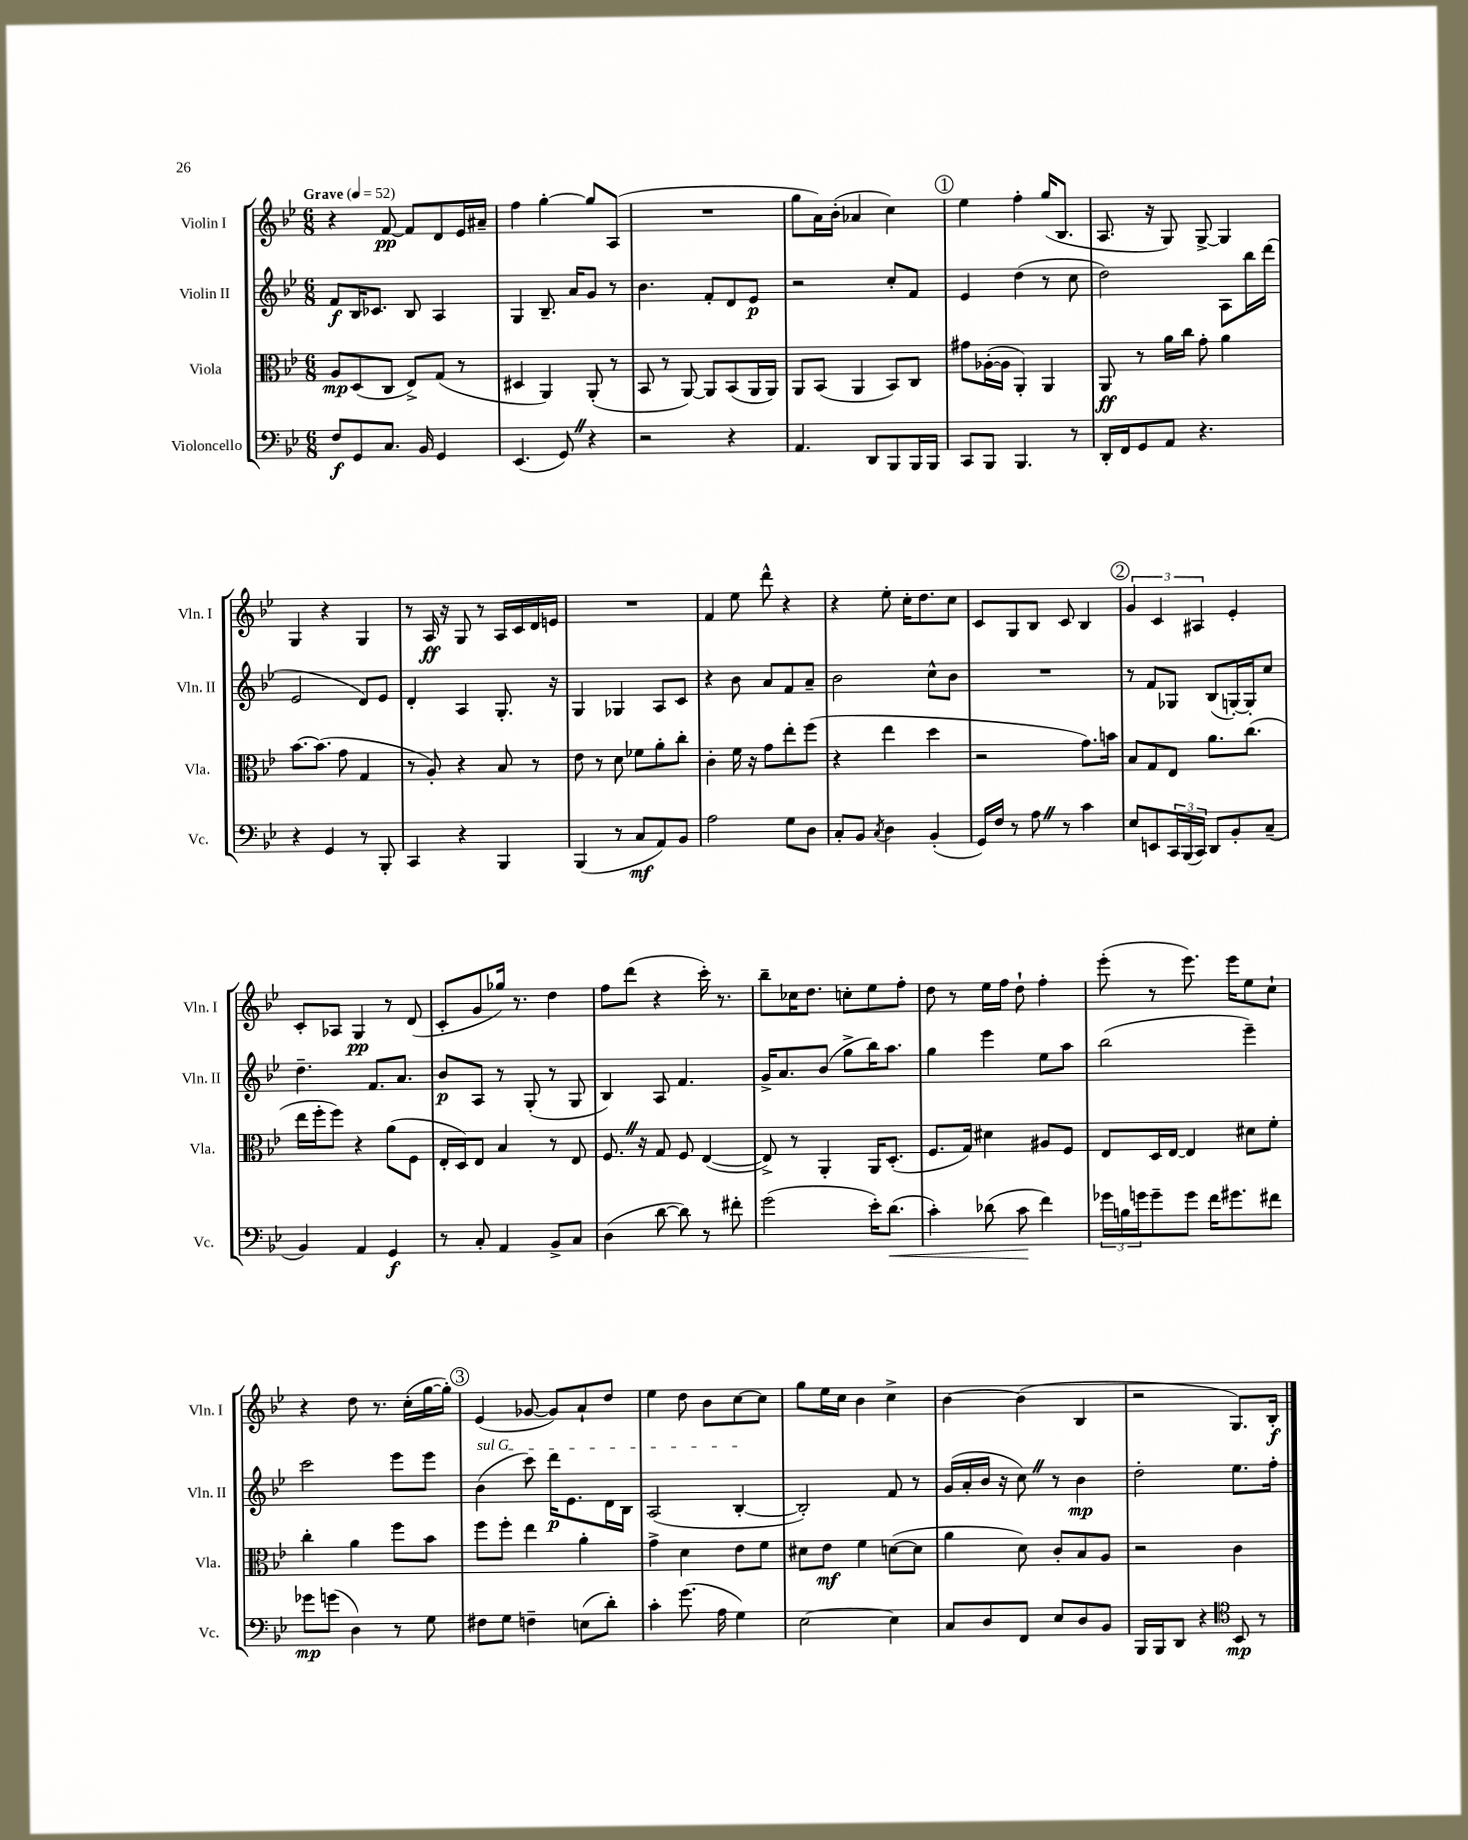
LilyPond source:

<<
\new StaffGroup <<
\new Staff = "s0" \with { instrumentName = "Violin I" shortInstrumentName = "Vln. I" } {
    \clef treble \key bes \major \numericTimeSignature \time 6/8 \tempo "Grave" 4 = 52
    r4 f'8~\pp f'8 d'8 ees'16 ais'16-- |
    f''4 g''4~-. g''8 a8( |
    R2. |
    g''8 a'16) bes'16-.( aes'4 c''4) |
    \mark \markup { \circle "1" } ees''4 f''4-. g''16( bes8. |
    a8. r16 g8) g8~-> g4 |
    g4 r4 g4 |
    r8 a16\ff r16 g8 r8 a16 c'16 d'16 e'16 |
    R2. |
    f'4 ees''8 d'''8-^ r4 |
    r4 ees''8-. c''16-. d''8. c''8 |
    c'8 g8 bes8 c'8 bes4 |
    \mark \markup { \circle "2" } \tuplet 3/2 { g'4 c'4 ais4 } ees'4-. |
    c'8-. aes8 g4\pp r8 d'8( |
    c'8-. g'8 ges''16) r8. d''4 |
    f''8 d'''8( r4 c'''16-.) r8. |
    bes''8-- ces''16 d''8. c''8-. ees''8 f''8-. |
    d''8 r8 ees''16 f''16 d''8-! f''4-. |
    ees'''8-.( r8 ees'''8.) ees'''16 ees''8 c''8-! |
    r4 d''8 r8. c''16-.( g''16~ g''16-.) |
    \mark \markup { \circle "3" } ees'4( ges'8~ ges'8) a'8-! d''8 |
    ees''4 d''8 bes'8 c''8~ c''8 |
    g''8 ees''16 c''16 bes'4 c''4-> |
    bes'4~ bes'4( bes4 |
    r2 g8.) bes16-.\f \bar "|." |
}
\new Staff = "s1" \with { instrumentName = "Violin II" shortInstrumentName = "Vln. II" } {
    \clef treble \key bes \major \numericTimeSignature \time 6/8
    f'8\f bes16 ces'8. bes8 a4 |
    g4 bes8.-- a'16 g'8 r8 |
    bes'4. f'8-. d'8 ees'8\p |
    r2 c''8-. f'8 |
    \mark \markup { \circle "1" } ees'4 d''4( r8 c''8 |
    d''2) a8 bes''16 d'''16( |
    ees'2 d'8) ees'8 |
    d'4-. a4 g8.-. r16 |
    g4 ges4 a8 c'8 |
    r4 bes'8 a'8 f'8 a'8-- |
    bes'2 c''8-^ bes'8 |
    R2. |
    \mark \markup { \circle "2" } r8 f'8 ges8 bes8( g16~-.) g16-. c''8 |
    d''4.-- f'8. a'8. |
    bes'8\p a8 r8 g8-.( r8 g8 |
    bes4) a8 f'4. |
    g'16-> a'8. bes'8( g''8-> bes''16) a''8. |
    g''4 ees'''4 ees''8 a''8 |
    bes''2( ees'''4--) |
    c'''2 ees'''8 ees'''8 |
    \mark \markup { \circle "3" } \once \override TextSpanner.bound-details.left.text = \markup { \italic "sul G" } bes'4\startTextSpan( c'''8) d'''16\p ees'8. d'16 bes16 |
    a2( bes4~-.\stopTextSpan |
    bes2-.) f'8 r8 |
    g'16( a'16-. bes'16 r16 c''8) \once \override BreathingSign.text = \markup { \musicglyph "scripts.caesura.straight" } \breathe r8 bes'4\mp |
    d''2-. ees''8. f''16-. \bar "|." |
}
\new Staff = "s2" \with { instrumentName = "Viola" shortInstrumentName = "Vla." } {
    \clef alto \key bes \major \numericTimeSignature \time 6/8
    a8\mp d8( c8 ees8->) g8( r8 |
    dis4 a,4) a,8-.( r8 |
    bes,8 r8 a,8~) a,8 bes,8( a,16 a,16) |
    a,8 bes,8( a,4 bes,8) c8 |
    \mark \markup { \circle "1" } gis'8 aes16~-.( aes16 a,4-.) a,4 |
    a,8\ff r8 a'16 c''16 g'8-. a'4 |
    bes'8.~ bes'8.( g'8 g4 |
    r8 a8-.) r4 bes8 r8 |
    ees'8 r8 d'8 fes'8 a'8-. c''8-. |
    c'4-. f'16 r16 g'8 ees''8-. f''8( |
    r4 ees''4 d''4 |
    r2 g'8.) b'16 |
    \mark \markup { \circle "2" } bes8 g8 ees8 a'8. c''8.( |
    ees''16 f''16-. f''8) r4 a'8( f8 |
    ees16-. d16) ees8 bes4 r8 ees8 |
    f8. \once \override BreathingSign.text = \markup { \musicglyph "scripts.caesura.straight" } \breathe r16 g8 f8 ees4~( |
    ees8->) r8 a,4-. a,16 d8.-.( |
    f8. g16) dis'4 ais8 f8 |
    ees8 d16 ees16~ ees4 dis'8 f'8-. |
    c''4-. a'4 f''8 bes'8 |
    \mark \markup { \circle "3" } f''8 f''8-. ees''4 a'4-. |
    g'4-> d'4 ees'8 f'8 |
    dis'8 ees'8\mf f'4 d'8~( d'8 |
    a'4 d'8) c'8-. bes8 a8 |
    r2 c'4 \bar "|." |
}
\new Staff = "s3" \with { instrumentName = "Violoncello" shortInstrumentName = "Vc." } {
    \clef bass \key bes \major \numericTimeSignature \time 6/8
    f8\f g,8 c8. bes,16 g,4 |
    ees,4.( g,8) \once \override BreathingSign.text = \markup { \musicglyph "scripts.caesura.straight" } \breathe r4 |
    r2 r4 |
    a,4. d,8 bes,,8 bes,,16 bes,,16 |
    \mark \markup { \circle "1" } c,8 bes,,8 bes,,4. r8 |
    d,16-. f,16 g,8 a,8 r4. |
    r4 g,4 r8 bes,,8-. |
    c,4 r4 bes,,4 |
    bes,,4( r8 c8\mf a,8) bes,8 |
    a2 g8 d8 |
    c8-. bes,8 \acciaccatura { c8 } d4 bes,4-.( |
    g,16) f16 r8 a8 \once \override BreathingSign.text = \markup { \musicglyph "scripts.caesura.straight" } \breathe r8 c'4 |
    \mark \markup { \circle "2" } ees8 e,8 \tuplet 3/2 { c,16 bes,,16( c,16) } d,8 bes,8-. c8--( |
    bes,4) a,4 g,4\f |
    r8 c8-. a,4 bes,8-> c8 |
    d4( d'8~ d'8) r8 fis'8-. |
    g'2( ees'16-.) d'8.\<( |
    c'4-.) des'8( c'8\! f'4) |
    \tuplet 3/2 { ges'16 b16 g'16 } g'8-- g'8 f'16 gis'8. fis'8 |
    ges'8\mp g'8( d4) r8 g8 |
    \mark \markup { \circle "3" } fis8 g8 f4-- e8( d'8-.) |
    c'4-. g'8.( a16 g4) |
    ees2~ ees4 |
    c8 d8 f,8 ees8 d8 bes,8 |
    bes,,16 bes,,16 d,8 r4 \clef tenor bes,8\mp r8 \bar "|." |
}
>>
>>
\layout { \context { \Score \remove "Bar_number_engraver" } }
